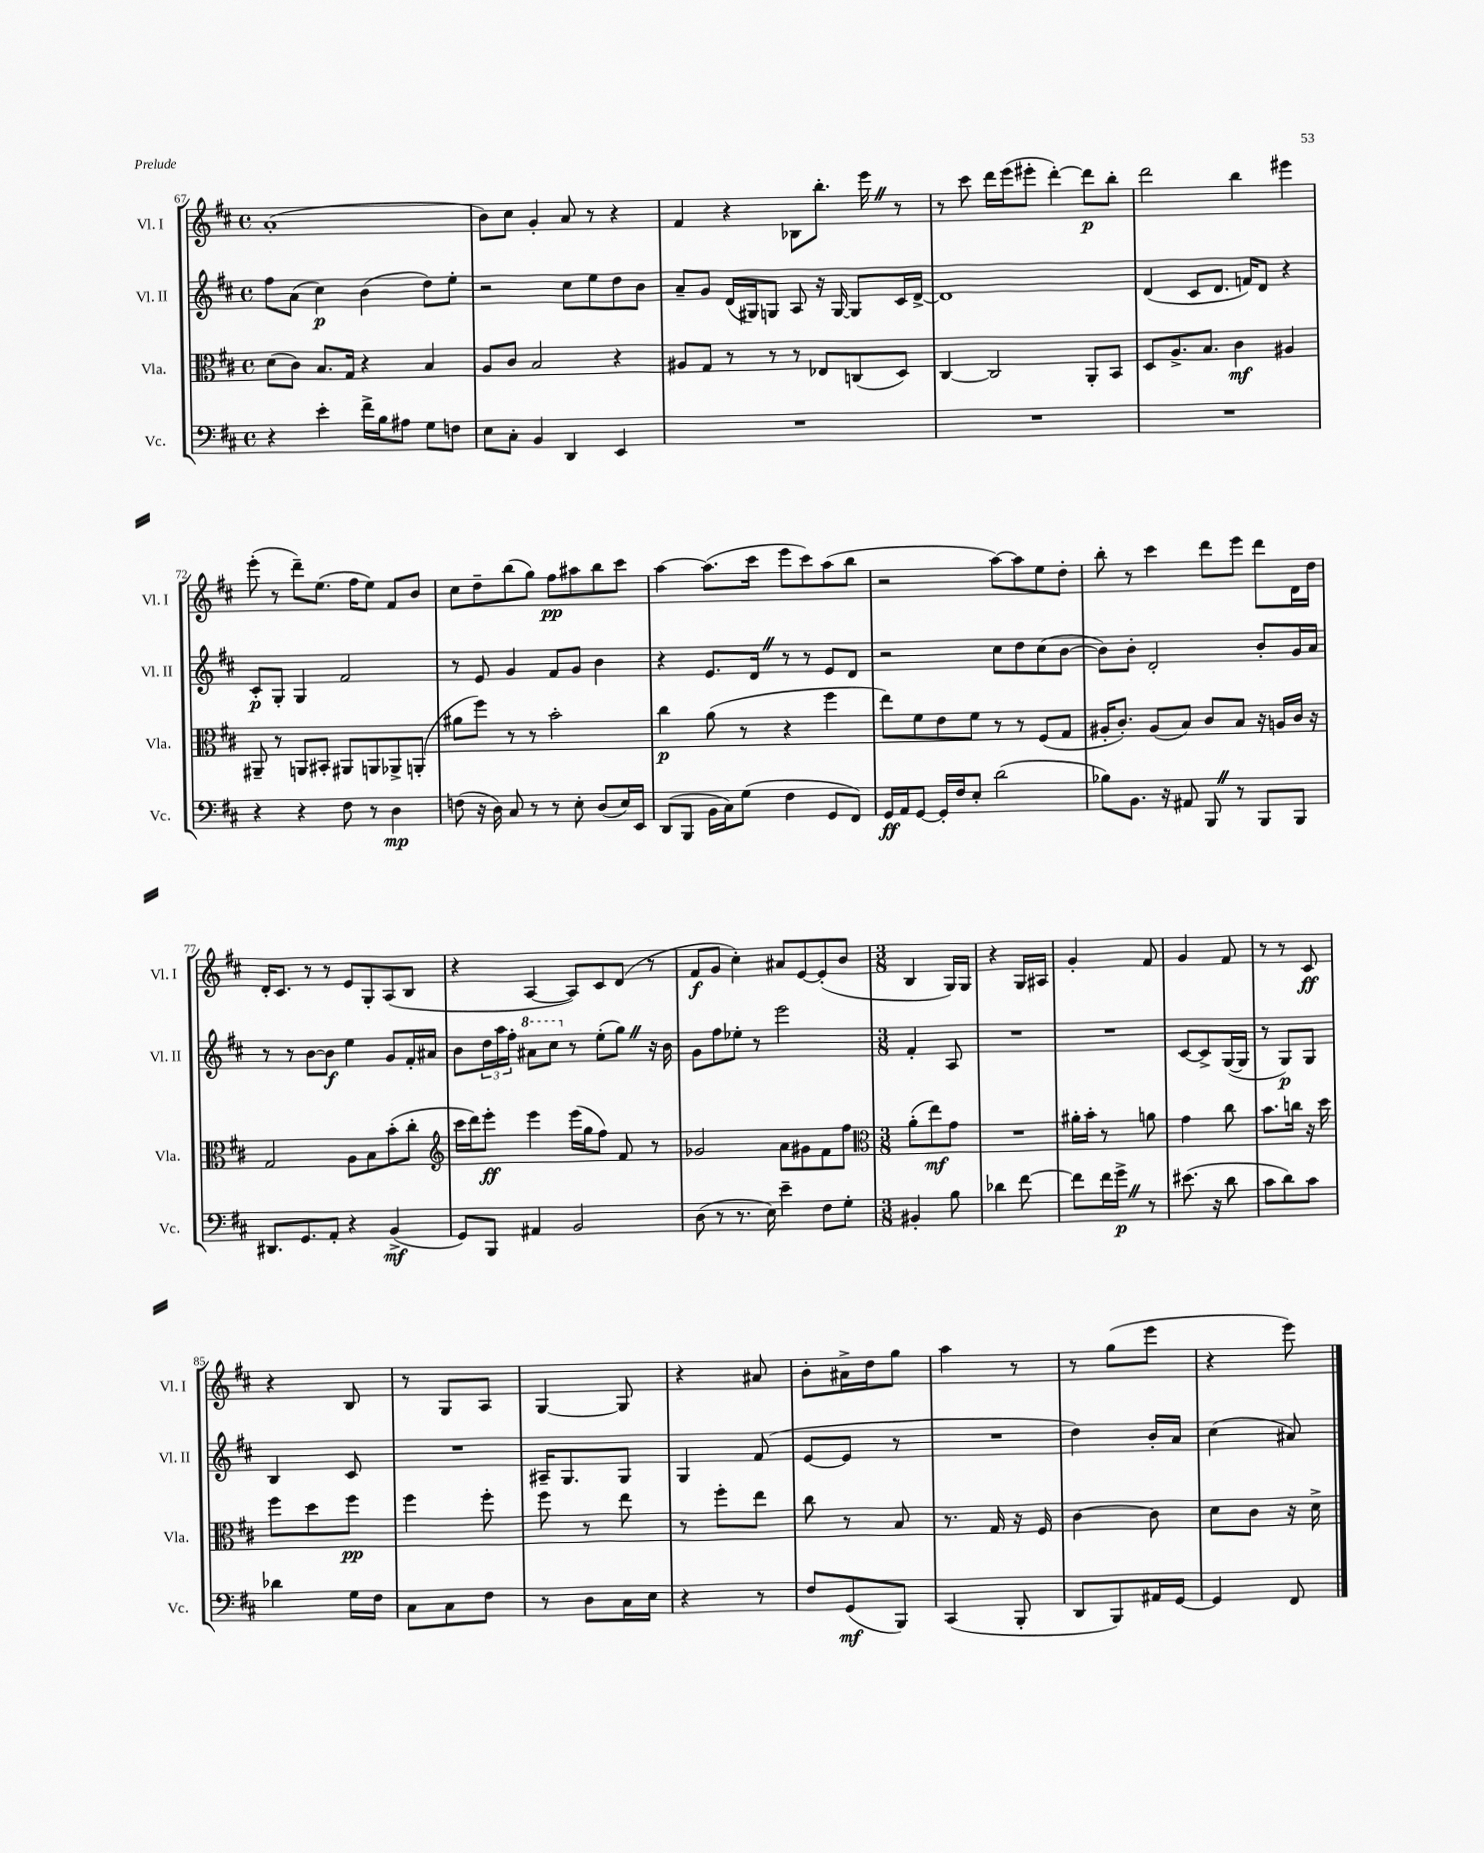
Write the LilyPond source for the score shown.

<<
\new StaffGroup <<
\new Staff = "s0" \with { instrumentName = "Vl. I" shortInstrumentName = "Vl. I" } {
    \clef treble \key d \major \defaultTimeSignature \time 4/4
    a'1-.( |
    b'8) cis''8 g'4-. a'8 r8 r4 |
    fis'4 r4 bes8 b''8.-. e'''16 \once \override BreathingSign.text = \markup { \musicglyph "scripts.caesura.straight" } \breathe r8 |
    r8 cis'''8 d'''16 e'''16( eis'''8-. d'''4~-.) d'''8\p b''8-. |
    d'''2 b''4 eis'''4 |
    e'''8-.( r8 d'''8--) e''8.( fis''16 e''8) fis'8 b'8 |
    cis''8 d''8-- b''8( g''8) fis''8\pp ais''8 b''8 cis'''8 |
    a''4~ a''8.( cis'''16 e'''8 cis'''8) a''8( b''8 |
    r2 a''8~) a''8 e''8 d''8-. |
    b''8-. r8 cis'''4 d'''8 e'''8 d'''8 d'16 d''16 |
    d'16-. cis'8. r8 r8 e'8 g8-. a8( b8 |
    r4 a4~ a8) cis'8 d'8( r8 |
    fis'8\f g'8 cis''4-.) ais'8 e'8~ e'8-.( b'8 |
    \numericTimeSignature \time 3/8 b4 g16) g16 |
    r4 g16 ais16 |
    g'4-. fis'8 |
    g'4 fis'8 |
    r8 r8 cis'8\ff |
    r4 b8 |
    r8 g8 a8 |
    g4~ g8 |
    r4 ais'8 |
    b'8-. ais'16-> d''16 g''8 |
    a''4 r8 |
    r8 g''8( e'''8 |
    r4 e'''8) \bar "|." |
}
\new Staff = "s1" \with { instrumentName = "Vl. II" shortInstrumentName = "Vl. II" } {
    \clef treble \key d \major \defaultTimeSignature \time 4/4
    fis''8 a'8( cis''4\p) b'4( d''8) e''8-. |
    r2 cis''8 e''8 d''8 b'8 |
    a'8-- g'8 d'16( gis16) g8 a8 r16 g16~ g8 cis'16 d'16~-> |
    d'1 |
    d'4( cis'8 d'8. f'16) d'8 r4 |
    cis'8-.\p g8-. g4 fis'2 |
    r8 e'8 g'4 fis'8 g'8 b'4 |
    r4 e'8. d'16 \once \override BreathingSign.text = \markup { \musicglyph "scripts.caesura.straight" } \breathe r8 r8 e'8 d'8 |
    r2 cis''8 d''8 cis''8( b'8~ |
    b'8) b'8-. d'2-. b'8-. g'16 a'16 |
    r8 r8 b'8~ b'8\f e''4 g'8 fis'16-. ais'16 |
    b'8 \tuplet 3/2 { d''16 a''16 fis''16-. } \ottava #1 ais''8 cis'''8 \ottava #0 r8 e''8-.( g''8) \once \override BreathingSign.text = \markup { \musicglyph "scripts.caesura.straight" } \breathe r16 b'16 |
    g'8 fis''8 ees''8-. r8 e'''2 |
    \numericTimeSignature \time 3/8 fis'4-. a8 |
    R4. |
    R4. |
    cis'8~ cis'8-> g16~( g16 |
    r8 g8\p) g8 |
    b4 cis'8 |
    R4. |
    ais16-- g8. g8 |
    g4 fis'8( |
    e'8~ e'8 r8 |
    R4. |
    d''4) b'16-. a'16 |
    cis''4( ais'8) \bar "|." |
}
\new Staff = "s2" \with { instrumentName = "Vla." shortInstrumentName = "Vla." } {
    \clef alto \key d \major \defaultTimeSignature \time 4/4
    d'8( cis'8) b8. g16 r4 b4 |
    a8 cis'8 b2 r4 |
    ais8 g8 r8 r8 r8 ees8 c8( d8) |
    cis4~ cis2 a,8-. b,8 |
    d8 a8.-> b8. cis'4\mf ais4 |
    ais,8-- r8 a,8 bis,8-. ais,8 a,8 aes,8-> a,8-.( |
    ais'8 fis''8) r8 r8 b'2-. |
    cis''4\p a'8( r8 r4 fis''4 |
    e''8) fis'8 e'8 fis'8 r8 r8 fis8( g8 |
    ais16-. cis'8.-.) ais8( b8) cis'8 b8 r16 a16 cis'16 r16 |
    g2 a8 b8 b'8-.( cis''8-. |
    \clef treble cis'''16 d'''16) e'''8-.\ff e'''4 e'''16( g''16 fis''8) fis'8 r8 |
    ges'2 a'8 gis'8 fis'8 fis''8 |
    \numericTimeSignature \time 3/8 \clef alto a'8-.( e''8\mf) g'8 |
    R4. |
    ais'16-. b'16-. r8 a'8 |
    g'4 cis''8 |
    b'8. c''16 r16 d''16 |
    fis''8 d''8 fis''8\pp |
    fis''4 fis''8-. |
    fis''8 r8 e''8 |
    r8 fis''8-. e''8 |
    cis''8 r8 b8 |
    r8. g16 r16 fis16 |
    cis'4~ cis'8 |
    d'8 cis'8 r16 d'16-> \bar "|." |
}
\new Staff = "s3" \with { instrumentName = "Vc." shortInstrumentName = "Vc." } {
    \clef bass \key d \major \defaultTimeSignature \time 4/4
    r4 e'4-. fis'16-> b16 ais8 g8 f8 |
    e8 cis8-. b,4 d,4 e,4 |
    R1 |
    R1 |
    R1 |
    r4 r4 fis8 r8 d4\mp |
    f8( r16 d16) cis8 r8 r8 e8-. d8( e16) e,16 |
    d,8( b,,8 b,16 cis16) g8( fis4 g,8 fis,8) |
    g,16\ff a,16 g,8~ g,16-. fis16 e8-. d'2( |
    bes8) b,8. r16 ais,8 b,,8 \once \override BreathingSign.text = \markup { \musicglyph "scripts.caesura.straight" } \breathe r8 b,,8 b,,8 |
    dis,8. g,8. a,8-. r4 b,4->\mf( |
    g,8) b,,8 ais,4 b,2 |
    d8( r8 r8. e16) e'4-- fis8 g8-. |
    \numericTimeSignature \time 3/8 bis,4-. b8 |
    des'4 fis'8~ |
    fis'8 fis'16 g'16->\p \once \override BreathingSign.text = \markup { \musicglyph "scripts.caesura.straight" } \breathe r8 |
    eis'8.( r16 d'8 |
    cis'8 d'8) cis'8 |
    des'4 g16 fis16 |
    cis8 cis8 fis8 |
    r8 d8 cis16 e16 |
    r4 r8 |
    fis8 g,8\mf( b,,8) |
    cis,4( b,,8-. |
    d,8 b,,8) ais,16 g,16~ |
    g,4 fis,8 \bar "|." |
}
>>
>>
\layout { \context { \Score currentBarNumber = #67 } }
